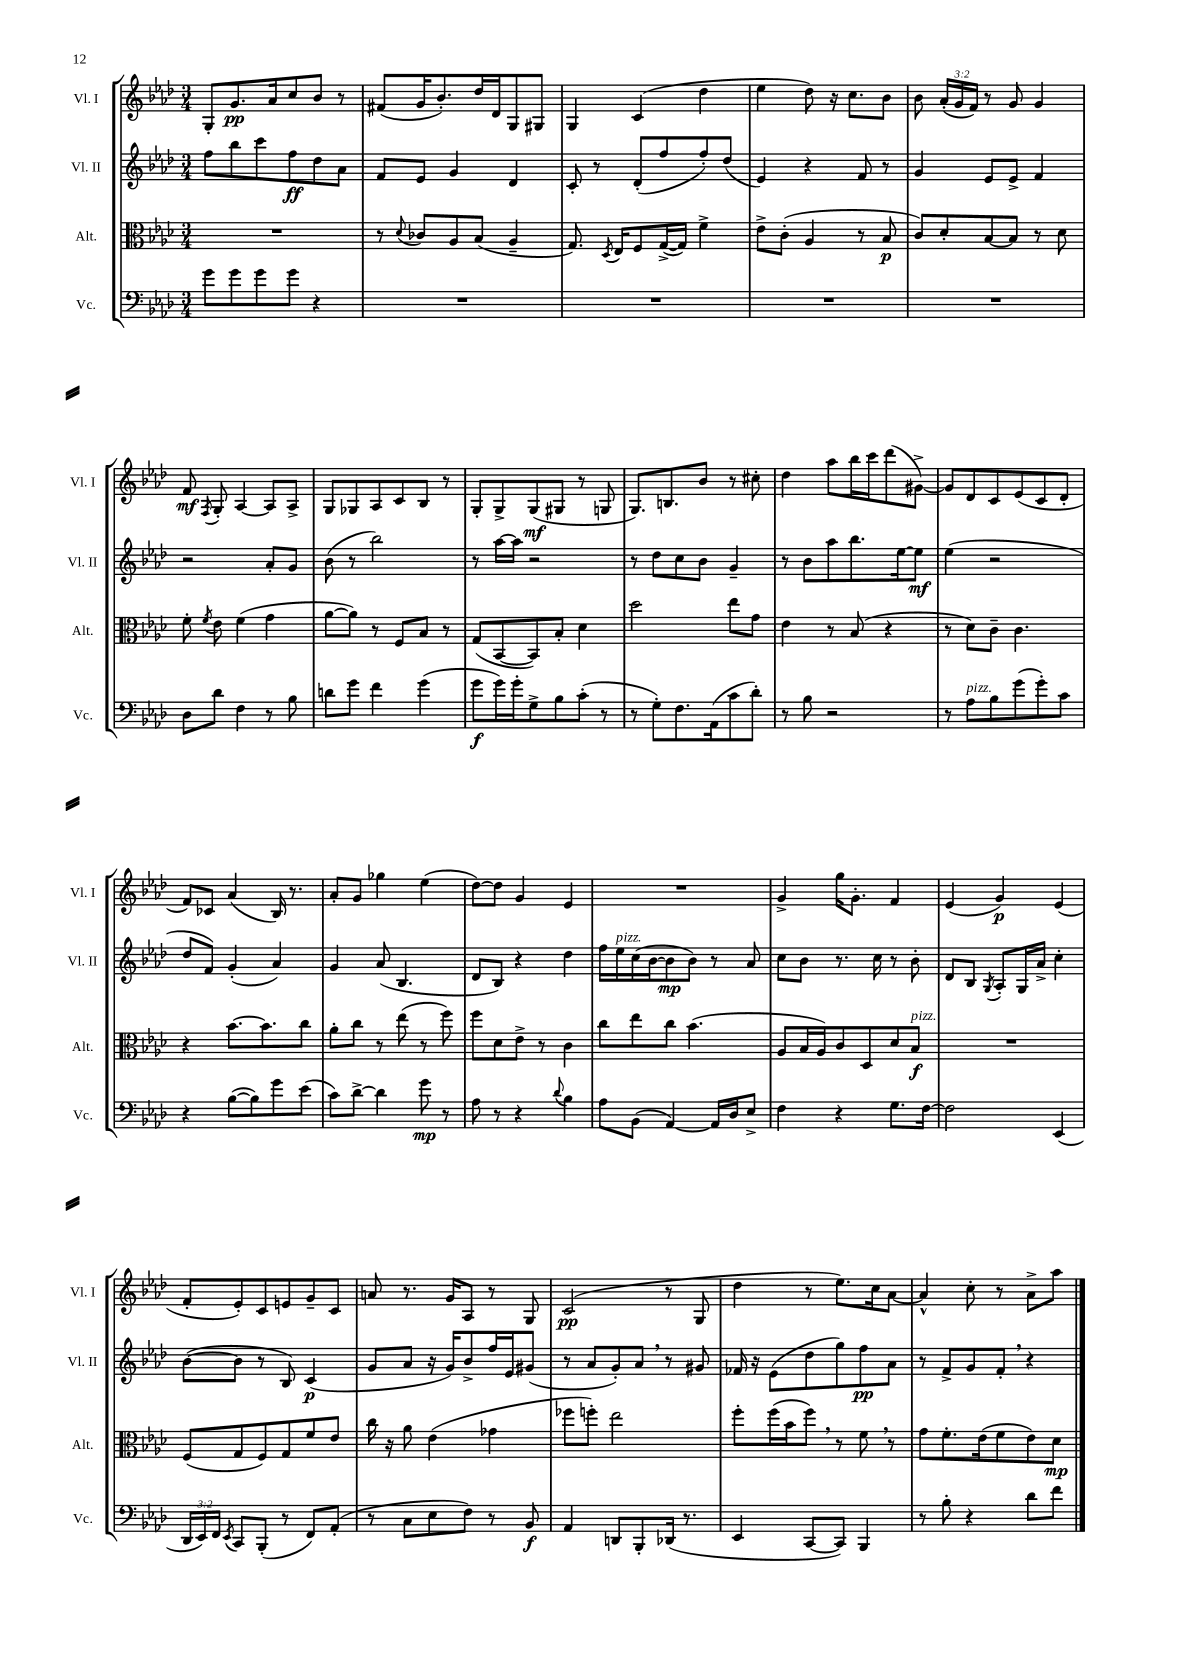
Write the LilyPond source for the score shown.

<<
\new StaffGroup <<
\new Staff = "s0" \with { instrumentName = "Vl. I" shortInstrumentName = "Vl. I" } {
    \clef treble \key aes \major \numericTimeSignature \time 3/4 \override Staff.TupletNumber.text = #tuplet-number::calc-fraction-text
    \autoBeamOff g8[-. g'8.\pp aes'16 c''8 bes'8] r8 |
    fis'8[( g'16 bes'8.-.) des''16 des'16 g8 gis8] |
    g4 c'4( des''4 |
    ees''4 des''8) r16 c''8.[ bes'8] |
    bes'8 \tuplet 3/2 { aes'16[-.( g'16 f'16]) } r8 g'8 g'4 |
    f'8\mf \acciaccatura { f8 } g8-. aes4~ aes8[ aes8]-> |
    g8[ ges8 aes8 c'8 bes8] r8 |
    g8[-. g8-> g8\mf( gis8] r8 g8 |
    g8.[) b8. bes'8] r8 cis''8-. |
    des''4 aes''8[ bes''16 c'''16 des'''8( gis'8]~->) |
    gis'8[ des'8 c'8 ees'8( c'8 des'8]-. |
    f'8[) ces'8] aes'4( bes16) r8. |
    aes'8[-. g'8] ges''4 ees''4( |
    des''8[~) des''8] g'4 ees'4 |
    R2. |
    g'4-> g''16[ g'8.]-. f'4 |
    ees'4( g'4\p) ees'4( |
    f'8[-. ees'8-.) c'8 e'8 g'8-- c'8] |
    a'8 r8. g'16[ aes8] r8 g8 |
    c'2\pp( r8 g8 |
    des''4 r8 ees''8.[) c''16 aes'8]~ |
    aes'4-^ c''8-. r8 aes'8[-> aes''8] \bar "|." |
}
\new Staff = "s1" \with { instrumentName = "Vl. II" shortInstrumentName = "Vl. II" } {
    \clef treble \key aes \major \numericTimeSignature \time 3/4
    \autoBeamOff f''8[ bes''8 c'''8 f''8\ff des''8 aes'8] |
    f'8[ ees'8] g'4 des'4 |
    c'8-. r8 des'8[-.( f''8 f''8-.) des''8]( |
    ees'4) r4 f'8 r8 |
    g'4 ees'8[ ees'8]-> f'4 |
    r2 aes'8[-. g'8] |
    bes'8( r8 bes''2) |
    r8 aes''16[~ aes''16] r2 |
    r8 des''8[ c''8 bes'8] g'4-- |
    r8 bes'8[ aes''8 bes''8. ees''16~ ees''8]\mf |
    ees''4( r2 |
    des''8[ f'8]) g'4-.( aes'4) |
    g'4 aes'8( bes4. |
    des'8[ bes8]) r4 des''4 |
    f''16[ ees''16^\markup { \italic "pizz." } c''16( bes'16~ bes'8\mp bes'8]) r8 aes'8 |
    c''8[ bes'8] r8. c''16 r8 bes'8-. |
    des'8[ bes8] \acciaccatura { g8 } aes8[-. g16 aes'16]-> c''4-. |
    bes'8[~( bes'8] r8 bes8) c'4\p( |
    g'8[ aes'8] r16 g'16[) bes'8-> f''16 ees'16 gis'8]( |
    r8 aes'8[ g'8-.) aes'8] \breathe r8 gis'8 |
    fes'16 r16 ees'8[( des''8 g''8) f''8\pp aes'8] |
    r8 f'8[-> g'8 f'8]-. \breathe r4 \bar "|." |
}
\new Staff = "s2" \with { instrumentName = "Alt." shortInstrumentName = "Alt." } {
    \clef alto \key aes \major \numericTimeSignature \time 3/4
    \autoBeamOff R2. |
    r8 \appoggiatura { des'8 } ces'8[ aes8 bes8]( aes4-- |
    g8.) \acciaccatura { des8 } ees16[ f8 g16~->( g16]) f'4-> |
    ees'8[-> c'8]-.( aes4 r8 bes8\p |
    c'8[) des'8-. bes8~ bes8] r8 des'8 |
    f'8-. \acciaccatura { f'8 } ees'8 f'4( g'4 |
    aes'8[~ aes'8]) r8 f8[ bes8] r8 |
    g8[( bes,8~ bes,8) bes8]-. des'4 |
    des''2 ees''8[ g'8] |
    ees'4 r8 bes8( r4 |
    r8 des'8[) c'8]-- c'4. |
    r4 bes'8.[~ bes'8. c''8] |
    aes'8[-. c''8] r8 ees''8( r8 f''8) |
    f''8[ des'8 ees'8]-> r8 c'4 |
    c''8[ ees''8 c''8] bes'4.( |
    aes8[ bes16 aes16) c'8 des8 des'8 bes8]\f^\markup { \italic "pizz." } |
    R2. |
    f8[( g8 f8) g8 f'8 ees'8] |
    c''16 r16 aes'8 ees'4( ges'4 |
    fes''8[ f''8]-.) ees''2 |
    f''8[-. f''16( bes'16 f''8]) \breathe r8 f'8 \breathe r8 |
    g'8[ f'8.-. ees'16( f'8 ees'8) des'8]\mp \bar "|." |
}
\new Staff = "s3" \with { instrumentName = "Vc." shortInstrumentName = "Vc." } {
    \clef bass \key aes \major \numericTimeSignature \time 3/4 \override Staff.TupletNumber.text = #tuplet-number::calc-fraction-text
    \autoBeamOff g'8[ g'8 g'8 g'8] r4 |
    R2. |
    R2. |
    R2. |
    R2. |
    des8[ des'8] f4 r8 bes8 |
    d'8[ g'8] f'4 g'4( |
    g'8[\f g'16) g'16-. g8-> bes8 c'8]-.( r8 |
    r8 g8[-.) f8. aes,16( c'8 des'8]-.) |
    r8 bes8 r2 |
    r8 aes8[^\markup { \italic "pizz." } bes8 g'8( g'8-.) c'8] |
    r4 bes8[~( bes8) g'8 ees'8]( |
    c'8[) des'8]~-> des'4 g'8\mp r8 |
    aes8 r8 r4 \appoggiatura { des'8 } bes4 |
    aes8[ bes,8]( aes,4~) aes,16[ des16 ees8]-> |
    f4 r4 g8.[ f16]~ |
    f2 ees,4( |
    \tuplet 3/2 { des,16[ ees,16) f,16] } \acciaccatura { ees,8 } c,8[ bes,,8]-.( r8 f,8[) aes,8]-.( |
    r8 c8[ ees8 f8]) r8 bes,8\f |
    aes,4 d,8[ bes,,8-. des,16]( r8. |
    ees,4 c,8[~ c,8]) bes,,4 |
    r8 bes8-. r4 des'8[ f'8] \bar "|." |
}
>>
>>
\layout { \context { \Score \remove "Bar_number_engraver" } }
